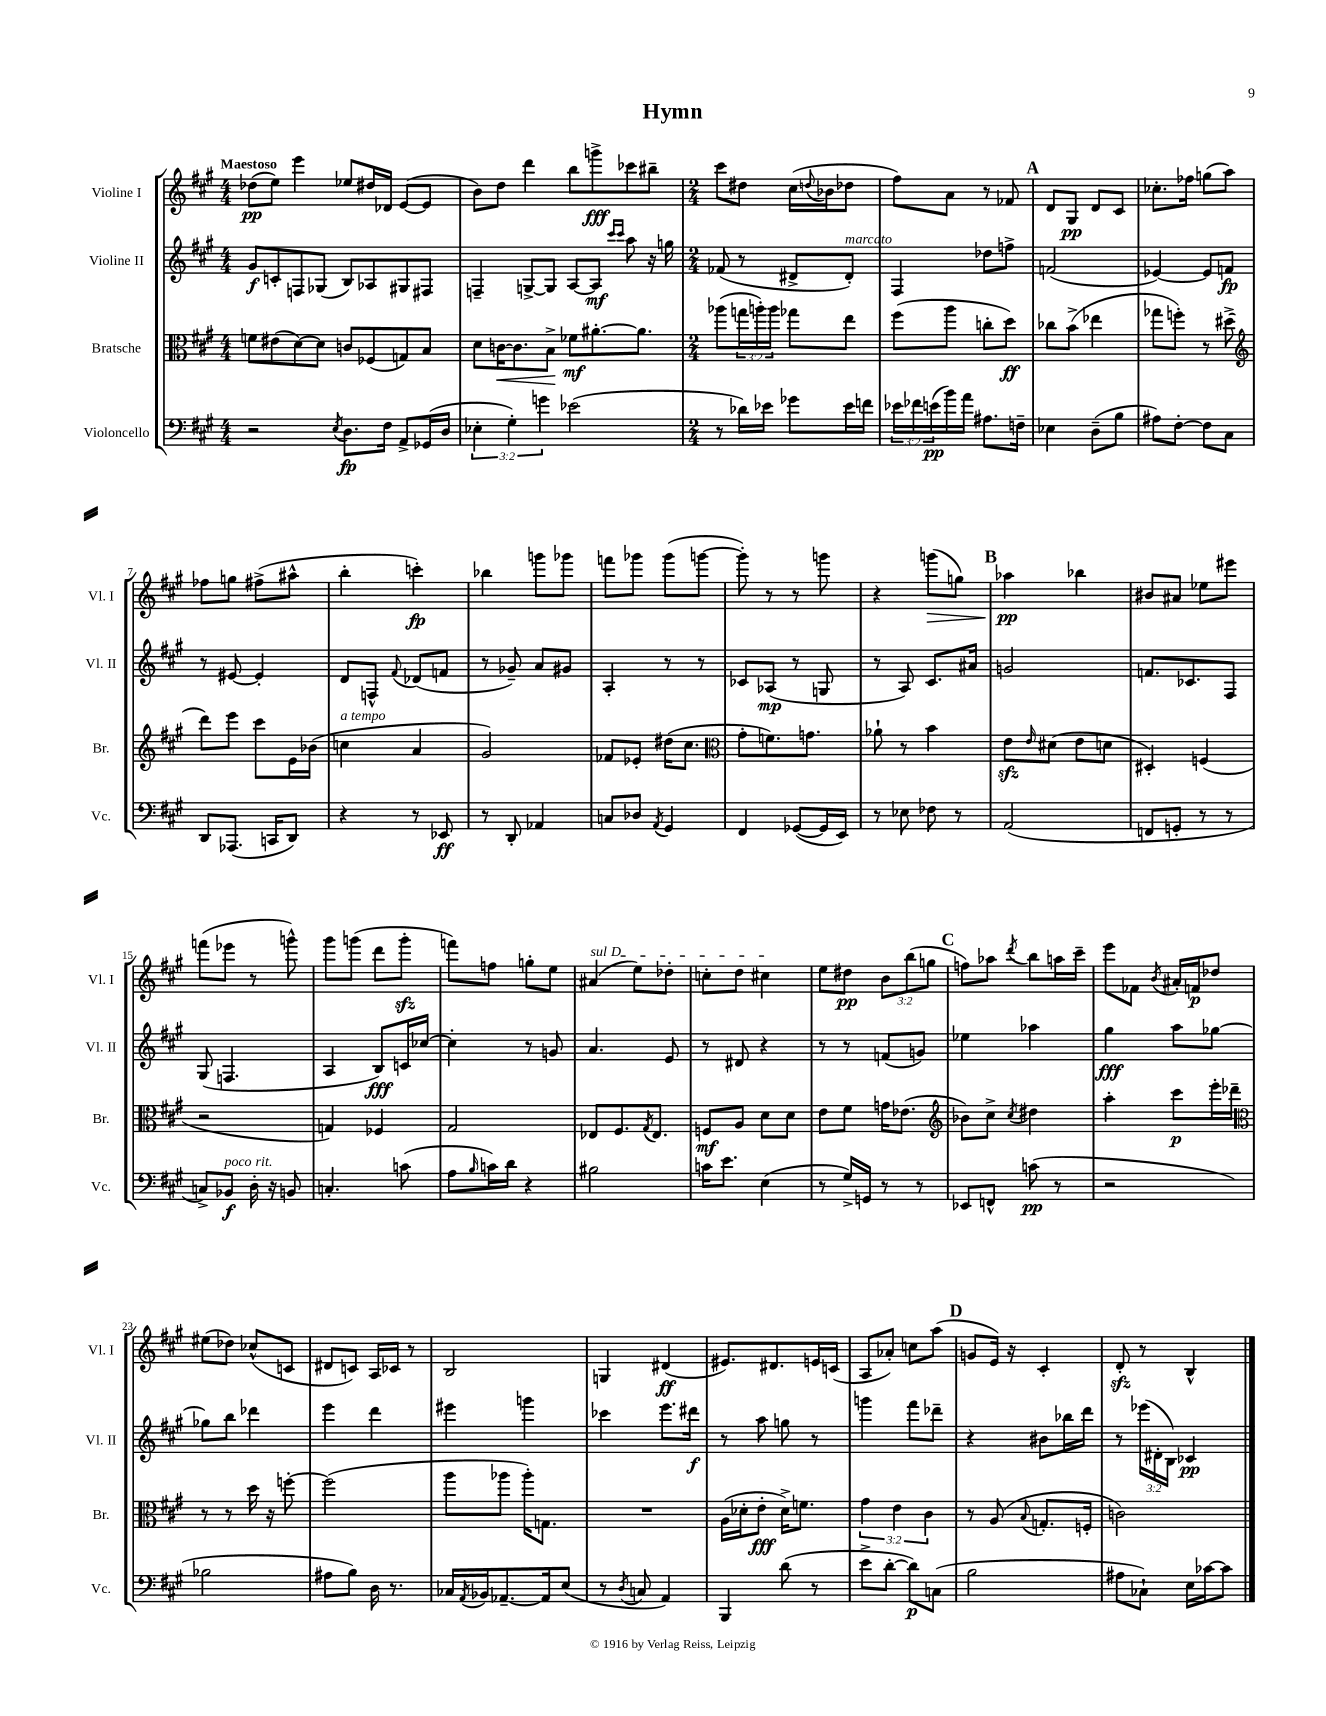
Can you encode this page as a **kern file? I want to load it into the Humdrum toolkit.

**kern	**dynam	**kern	**dynam	**kern	**dynam	**kern	**dynam
*part4	*part4	*part3	*part3	*part2	*part2	*part1	*part1
*staff4	*staff4	*staff3	*staff3	*staff2	*staff2	*staff1	*staff1
*I"Violoncello	*	*I"Bratsche	*	*I"Violine II	*	*I"Violine I	*
*I'Vc.	*	*I'Br.	*	*I'Vl. II	*	*I'Vl. I	*
*clefF4	*	*clefC3	*	*clefG2	*	*clefG2	*
*k[f#c#g#]	*	*k[f#c#g#]	*	*k[f#c#g#]	*	*k[f#c#g#]	*
*M4/4	*	*M4/4	*	*M4/4	*	*M4/4	*
=1	=1	=1	=1	=1	=1	=1	=1
!	!	!	!	!	!	!LO:TX:a:B:t=Maestoso	!
2r	.	8fn\L	.	8g#/L	f	(8dd-X\L	pp
.	.	(8e#X\	.	8cn'/	.	8ee\J)	.
.	.	[8d\)	.	8Fn/	.	4eee\	.
.	.	8d\J]	.	(8G-X/J	.	.	.
8qE/	.	.	.	.	.	.	.
8.D\L	fp	8cn/L	.	8B/L)	.	8ee-X/L	.
.	.	(8F-X/	.	8A-X/	.	16dd#X/L	.
16F#\Jk	.	.	.	.	.	16d-X/JJ	.
8AA^/L	.	8Gn/)	.	8G#X/	.	([8e/L	.
(16GG-X/L	.	8B/J	.	8F#X/J	.	8e/J]	.
16D/JJ	.	.	.	.	.	.	.
=2	=2	=2	=2	=2	=2	=2	=2
6E-X'\	.	8d\L	.	4Fn~/	.	8b\L)	.
!	!	!	!LO:HP:b	!	!	!	!
.	.	[16cn\K	<	.	.	8dd\J	.
6G#'\)	.	.	.	.	.	.	.
.	.	8.c\]	.	.	.	.	.
.	.	.	.	[8Gn^/L	.	4ddd\	.
6gn\	.	.	.	.	.	.	.
.	.	8B^\J	.	8G/J]	.	.	.
(2e-X\	.	8f-X\L	[ mf	[8A/L	.	8bb\L	.
.	.	[8.a#X'\	.	8A/J]	mf	8gggn^\	fff
.	.	.	.	16qqccc#/LL	.	.	.
.	.	.	.	16qqccc#/JJ	.	.	.
.	.	.	.	8aa\	.	8ccc-X\	.
.	.	8.a#\J]	.	.	.	.	.
.	.	.	.	16r	.	8bb#X~\J	.
.	.	.	.	16ggn\	.	.	.
=3	=3	=3	=3	=3	=3	=3	=3
*M2/4	*	*M2/4	*	*M2/4	*	*M2/4	*
8r	.	(8aa-X\L	.	(8f-X/	.	8ccc#\L	.
16d-X\LL)	.	24ggn\L	.	8r	.	8dd#X\J	.
.	.	24aan'\)	.	.	.	.	.
16e-X\JJ	.	.	.	.	.	.	.
.	.	24aa\JJ	.	.	.	.	.
8g-X\L	.	8gg-X\L	.	8d#X^/L	.	(16cc#\LL	.
.	.	.	.	.	.	8qqddn/	.
.	.	.	.	.	.	16b-X\J	.
!	!	!	!	!LO:TX:a:i:t=marcato	!	!	!
16e-\L	.	8ee\J	.	8d#'/J)	.	8dd-X\J	.
16fn\JJ	.	.	.	.	.	.	.
=4	=4	=4	=4	=4	=4	=4	=4
24e-X\LL	.	(8ff#\L	.	4F#/	.	8ff#\L)	.
24f-X\	.	.	.	.	.	.	.
(24en\	pp	.	.	.	.	.	.
16b\)	.	8aa\J	.	.	.	8a\J	.
16a\JJ	.	.	.	.	.	.	.
8.A#X\L	.	8ccn'\L	.	8dd-X\L	.	8r	.
.	.	8dd\J)	ff	8ffn^\J	.	8f-X/	.
16Fn~\Jk	.	.	.	.	.	.	.
!!LO:REH:place=s1:t=A
=5	=5	=5	=5	=5	=5	=5	=5
4E-X\	.	8cc-X\L	.	(2fn/	.	8d/L	.
.	.	(8b^\J	.	.	.	8G#/J	pp
(8D~\L	.	4ee-X\	.	.	.	8d/L	.
8B\J	.	.	.	.	.	8c#/J	.
=6	=6	=6	=6	=6	=6	=6	=6
8A#X\L)	.	8gg-X\L	.	[4e-X/)	.	8.cc-X'\L	.
[8F#'\J	.	8ffn'\J)	.	.	.	.	.
.	.	.	.	.	.	16ff-X\Jk	.
8F#\L]	.	8r	.	8e-/L]	.	(8ggn\L	.
8C#\J	.	(8dd#X^\	.	8fn/J	fp	8aa\J)	.
!!LO:LB:g=z
=7	=7	=7	=7	=7	=7	=7	=7
*	*	*clefG2	*	*	*	*	*
8DD/L	.	8ddd\L)	.	8r	.	8ff-X\L	.
(8.AAA-X/J	.	8eee\J	.	[8e#X/	.	8ggn\J	.
.	.	8ccc#\L	.	4e#'/]	.	(8ff#X^\L	.
16CCn/KL	.	.	.	.	.	.	.
8DD/J)	.	16e\L	.	.	.	8aa#X^^\J	.
.	.	(16b-X\JJ	.	.	.	.	.
=8	=8	=8	=8	=8	=8	=8	=8
!	!	!LO:TX:a:i:t=a tempo	!	!	!	!	!
4r	.	4ccn\	.	8d/L	.	4bb'\	.
.	.	.	.	8Fn^^/J	.	.	.
.	.	.	.	8qqf#/	.	.	.
8r	.	4a/	.	(8d-X/L	.	4cccn'\)	fp
8EE-X/	ff	.	.	8fn/J	.	.	.
=9	=9	=9	=9	=9	=9	=9	=9
8r	.	2g#/)	.	8r	.	4bb-X\	.
8DD'/	.	.	.	8g-X~/)	.	.	.
4AA-X/	.	.	.	8a/L	.	8gggn\L	.
.	.	.	.	8g#X/J	.	8ggg-X\J	.
=10	=10	=10	=10	=10	=10	=10	=10
8Cn/L	.	8f-X/L	.	4A'/	.	8fffn\L	.
8D-X/J	.	8e-X'/J	.	.	.	8ggg-X\J	.
8qAA/	.	.	.	.	.	.	.
4GG#/	.	(16dd#X\KL	.	8r	.	(8ggg-\L	.
.	.	8.cc#\J	.	.	.	.	.
.	.	.	.	8r	.	[8gggn\J	.
=11	=11	=11	=11	=11	=11	=11	=11
*	*	*clefC3	*	*	*	*	*
4FF#/	.	8g#'\L	.	8c-X/L	.	8ggg'\])	.
.	.	8.fn\)	.	(8A-X/J	mp	8r	.
([8GG-X/L	.	.	.	8r	.	8r	.
.	.	8.gn\J	.	.	.	.	.
16GG-/L]	.	.	.	8Gn/	.	8gggn\	.
16EE/JJ)	.	.	.	.	.	.	.
=12	=12	=12	=12	=12	=12	=12	=12
8r	.	8a-X`\	.	8r	.	4r	.
8E-X\	.	8r	.	8A/)	.	.	.
!	!	!	!	!	!	!	!LO:HP:b
8F-X\	.	4b\	.	8.c#/L	.	(8gggn\L	>
8r	.	.	.	.	.	8ggn\J)	.
.	.	.	.	16a#X/Jk	.	.	.
!!LO:REH:place=s1:t=B
=13	=13	=13	=13	=13	=13	=13	=13
(2AA/	.	8ezz\L	.	2gn/	.	4aa-X\	pp
.	.	16qqe/	.	.	.	.	.
.	.	(8d#X\J	.	.	.	.	.
.	.	8e\L	.	.	.	4bb-X\	]
.	.	8dn\J	.	.	.	.	.
=14	=14	=14	=14	=14	=14	=14	=14
8FFn/L	.	4D#X'/)	.	8.fn/L	.	8b#X/L	.
8GGn'/J	.	.	.	.	.	8a#X/J	.
.	.	.	.	8.c-X/	.	.	.
8r	.	(4Fn/	.	.	.	8ee-X\L	.
8r	.	.	.	8F#/J	.	8eee#X\J	.
!!LO:LB:g=z
=15	=15	=15	=15	=15	=15	=15	=15
8Cn^/L)	.	2r	.	(8G#/	.	(8fffn\L	.
!LO:TX:a:i:t=poco rit.	!	!	!	!	!	!	!
8BB-X/J	f	.	.	4.Fn/	.	8eee-X\J	.
16D'\	.	.	.	.	.	8r	.
16r	.	.	.	.	.	.	.
8BBn/	.	.	.	.	.	8gggn^^\)	.
=16	=16	=16	=16	=16	=16	=16	=16
4.Cn'/	.	4Gn/)	.	4A/	.	8ggg#\L	.
.	.	.	.	.	.	(8gggn\J	.
.	.	4F-X/	.	8B/L)	fff	8ddd\L	.
(8cn\	.	.	.	16cn/L	.	8gggzz'\J	.
.	.	.	.	[16cc-X/JJ	.	.	.
=17	=17	=17	=17	=17	=17	=17	=17
8A\L	.	2G#/	.	4cc-'\]	.	8fffn\L)	.
16qqB/	.	.	.	.	.	.	.
16cn\L)	.	.	.	.	.	8ffn\J	.
16d\JJ	.	.	.	.	.	.	.
4r	.	.	.	8r	.	8ggn'\L	.
.	.	.	.	8gn/	.	8ee\J	.
=18	=18	=18	=18	=18	=18	=18	=18
!	!	!	!	!	!	!LO:TX:a:i:t=sul D	!
2B#X\	.	8E-X/L	.	4.a/	.	(4a#X/	.
.	.	8.F#/	.	.	.	.	.
.	.	.	.	.	.	8ee\L)	.
.	.	8qG#/	.	.	.	.	.
.	.	8.E-/J	.	.	.	.	.
.	.	.	.	8e/	.	8dd-X'\J	.
=19	=19	=19	=19	=19	=19	=19	=19
16cn\KL	.	8Fn/L	mf	8r	.	8ccn'\L	.
8.e\J	.	.	.	.	.	.	.
.	.	8A/J	.	8d#X/	.	8dd\J	.
(4E\	.	8d\L	.	4r	.	4cc#X\	.
.	.	8d\J	.	.	.	.	.
=20	=20	=20	=20	=20	=20	=20	=20
8r	.	8e\L	.	8r	.	8ee\L	.
16G#^/LL)	.	8f#\J	.	8r	.	8dd#X\J	pp
16GGn/JJ	.	.	.	.	.	.	.
8r	.	16gn\KL	.	(8fn/L	.	12b\L	.
.	.	(8.e-X\J	.	.	.	.	.
.	.	.	.	.	.	(12bb\	.
8r	.	.	.	8gn/J)	.	.	.
.	.	.	.	.	.	12ggn\J	.
!!LO:REH:place=s1:t=C
=21	=21	=21	=21	=21	=21	=21	=21
*	*	*clefG2	*	*	*	*	*
8EE-X/L	.	8b-X\L)	.	4ee-X\	.	8ffn\L)	.
8FFn^^/J	.	8cc#^\J	.	.	.	8aa-X\J	.
.	.	8qcc#/	.	.	.	8qddd/	.
(8cn\	pp	4dd#X\	.	4aa-X\	.	8bb\L	.
8r	.	.	.	.	.	16aan\L	.
.	.	.	.	.	.	16ccc#~\JJ	.
=22	=22	=22	=22	=22	=22	=22	=22
2r	.	4aa'\	.	4gg#\	fff	8eee\L	.
.	.	.	.	.	.	8f-X\J	.
.	.	.	.	.	.	8qb/	.
.	.	8ccc#\L	p	8aa\L	.	16a#X'/LL	.
.	.	.	.	.	.	16fn/J	p
.	.	16eee'\L	.	[8gg-X\J	.	8dd-X/J	.
.	.	16ddd-X~\JJ	.	.	.	.	.
!!LO:LB:g=z
=23	=23	=23	=23	=23	=23	=23	=23
*	*	*clefC3	*	*	*	*	*
2B-X\	.	8r	.	8gg-X\L]	.	(8ee#X\L	.
.	.	8r	.	8bb\J	.	8dd-X\J)	.
.	.	16dd\	.	4ddd-X\	.	(8cc-X^^/L	.
.	.	16r	.	.	.	.	.
.	.	[8ffn'\	.	.	.	8cn/J	.
=24	=24	=24	=24	=24	=24	=24	=24
8A#X\L	.	(2ff\]	.	4eee\	.	8d#X/L	.
8B\J)	.	.	.	.	.	8cn/J)	.
16D\	.	.	.	4ddd\	.	16A/LL	.
8.r	.	.	.	.	.	16c-X/JJ	.
.	.	.	.	.	.	8r	.
=25	=25	=25	=25	=25	=25	=25	=25
16C-X/LL	.	8aa\L	.	4eee#X\	.	2B/	.
8qAA/	.	.	.	.	.	.	.
16BB-X/J	.	.	.	.	.	.	.
[8.AA-X~/	.	8aa-X\J	.	.	.	.	.
.	.	16aa-'\KL)	.	4gggn\	.	.	.
16AA-/k]	.	8.Gn\J	.	.	.	.	.
(8E/J	.	.	.	.	.	.	.
=26	=26	=26	=26	=26	=26	=26	=26
8r	.	2r	.	4ccc-X\	.	4Gn/	.
8qD/	.	.	.	.	.	.	.
8Cn/	.	.	.	.	.	.	.
4AA/)	.	.	.	8.eee\L	.	(4d#X/	ff
.	.	.	.	16ddd#X\Jk	f	.	.
=27	=27	=27	=27	=27	=27	=27	=27
4BBB/	.	(16A\LL	.	8r	.	8.e#X/L)	.
.	.	16d-X'\J	.	.	.	.	.
.	.	8e'\J	fff	8aa\	.	.	.
.	.	.	.	.	.	8.d#X/	.
(8d\	.	16d-^\KL)	.	8ggn\	.	.	.
.	.	8.fn\J	.	.	.	.	.
8r	.	.	.	8r	.	16en/L	.
.	.	.	.	.	.	(16cn/JJ	.
=28	=28	=28	=28	=28	=28	=28	=28
8e^\L	.	6g#\	.	4gggn\	.	8A/L	.
[8d'\J	.	.	.	.	.	8a-X'/J)	.
.	.	6e\	.	.	.	.	.
8d\L])	p	.	.	8fff#\L	.	8ccn\L	.
.	.	6c#\	.	.	.	.	.
(8Cn\J	.	.	.	8ddd-X~\J	.	(8aa\J	.
!!LO:REH:place=s1:t=D
=29	=29	=29	=29	=29	=29	=29	=29
2B\	.	8r	.	4r	.	8gn/L	.
.	.	(8A/	.	.	.	16e/Jk)	.
.	.	.	.	.	.	16r	.
.	.	8qqB/	.	.	.	.	.
.	.	8.Gn'/L	.	8b#X\L	.	4c#'/	.
.	.	.	.	16bb-X\L	.	.	.
.	.	16Fn'/Jk	.	16ddd\JJ	.	.	.
=30	=30	=30	=30	=30	=30	=30	=30
8A#X\L	.	2cn\)	.	8r	.	8dzz'/	.
8C-X`\J)	.	.	.	(24eee-X\LL	.	8r	.
.	.	.	.	24d#X'\	.	.	.
.	.	.	.	24B\JJ)	.	.	.
16E\LL	.	.	.	4c-X/	pp	4B^^/	.
[16c-X\J	.	.	.	.	.	.	.
8c-\J]	.	.	.	.	.	.	.
==	==	==	==	==	==	==	==
*-	*-	*-	*-	*-	*-	*-	*-
